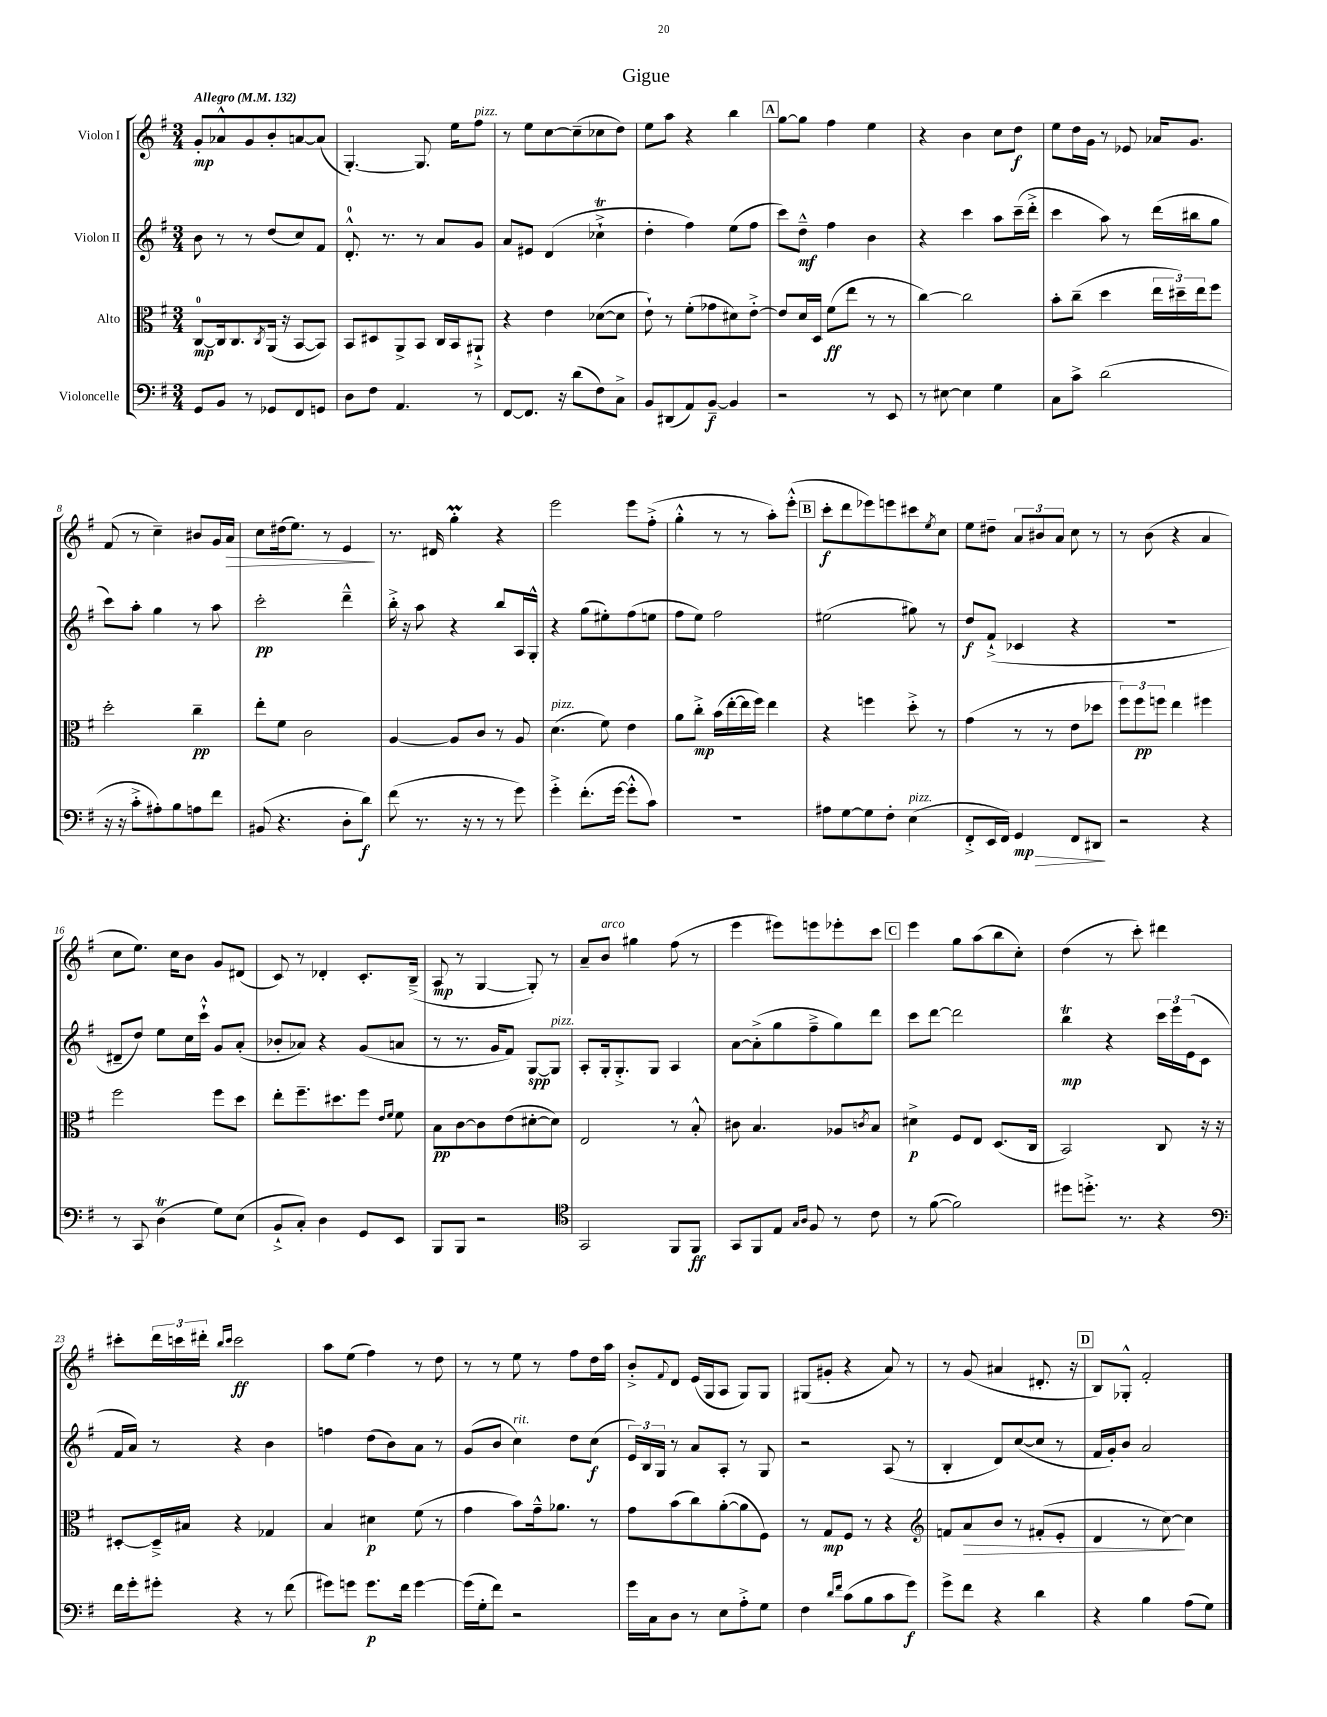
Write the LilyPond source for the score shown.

\header { title = "Gigue" }
<<
\new StaffGroup <<
\new Staff = "s0" \with { instrumentName = "Violon I" } {
    \clef treble \key g \major \numericTimeSignature \time 3/4 \tempo "Allegro" 4 = 132
    g'8-.\mp aes'8-^ g'8 b'8-. a'8~ a'8( |
    g4.~-.) g8. e''16 fis''8^\markup { \italic "pizz." } |
    r8 e''8 c''8~ c''8--( ces''8 d''8) |
    e''8 a''8 r4 b''4 |
    \mark \markup { \box "A" } g''8~ g''8 fis''4 e''4 |
    r4 b'4 c''8 d''8\f |
    e''8 d''16 g'16 r8 ees'8 aes'16 g'8. |
    fis'8( r8 c''4--) bis'8 g'16 a'16\> |
    c''8 dis''16( e''8.) r8 e'4\! |
    r8. dis'16 g''4-.\prall r4 |
    e'''2 e'''8 fis''8-.->( |
    g''4-.-^ r8 r8 a''8-.) e'''8-.-^( |
    \mark \markup { \box "B" } c'''8-.\f d'''8 ees'''8) e'''8 cis'''8 \acciaccatura { e''8 } c''8 |
    e''8 dis''8-- \tuplet 3/2 { a'8 bis'8 a'8 } c''8 r8 |
    r8 b'8( r4 a'4 |
    c''8 e''8.) c''16 b'8 g'8 dis'8( |
    c'8) r8 des'4-. c'8.-. b16--->( |
    a8\mp r8 g4~ g8-.) r8 |
    a'8-- b'8^\markup { \italic "arco" } gis''4 fis''8( r8 |
    e'''4 eis'''8) e'''8 ees'''8-. c'''8 |
    \mark \markup { \box "C" } e'''4 g''8 a''8( b''8 c''8-.) |
    d''4( r8 c'''8-.) dis'''4 |
    cis'''8-. \tuplet 3/2 { d'''16 c'''16 dis'''16-. } \grace { b''16 c'''16 } c'''2\ff |
    a''8 e''8( fis''4) r8 d''8 |
    r8 r8 e''8 r8 fis''8 d''16 a''16 |
    b'8-.-> \appoggiatura { fis'8 } d'8 e'16( g16 a8 g8) g8 |
    gis8( gis'8-. r4 a'8) r8 |
    r8 g'8( ais'4 dis'8.-. r16 |
    \mark \markup { \box "D" } b8) ges8-.-^ fis'2-. \bar "|." |
}
\new Staff = "s1" \with { instrumentName = "Violon II" } {
    \clef treble \key g \major \numericTimeSignature \time 3/4
    b'8 r8 r8 d''8( c''8) fis'8 |
    d'8.-0-.-^ r8. r8 a'8 g'8 |
    a'8 eis'8 d'4( ces''4-!->\trill |
    d''4-. fis''4) e''8( fis''8 |
    \mark \markup { \box "A" } c'''8) d''8---^\mf fis''4 b'4 |
    r4 c'''4 a''8 c'''16--( d'''16-.-> |
    c'''4 a''8) r8 d'''16( bis''16 g''8 |
    c'''8) a''8-. g''4 r8 a''8 |
    c'''2-.\pp d'''4---^ |
    b''16-.-> r16 a''8 r4 b''8 a16 g16-.-^ |
    r4 g''8( eis''8-.) fis''8( e''8 |
    fis''8 e''8) fis''2 |
    \mark \markup { \box "B" } eis''2( gis''8) r8 |
    d''8\f fis'8-!->( ces'4 r4 |
    R2. |
    dis'8-- d''8) e''8 c''16 c'''16-!-^ g'8 a'8-.( |
    bes'8-. aes'8) r4 g'8( a'8 |
    r8 r8. g'16 fis'8) g8~\spp g8^\markup { \italic "pizz." } |
    a8-. g16-. g8.-.-> g8 a4 |
    a'8~ a'8-.->( g''8 fis''8---> g''8) d'''8 |
    \mark \markup { \box "C" } c'''8 d'''8~ d'''2 |
    b''4\trill\mp r4 \tuplet 3/2 { c'''16 e'''16 e'16( } c'8 |
    fis'16 a'16) r8 r4 b'4 |
    f''4 d''8( b'8) a'8 r8 |
    g'8( b'8 c''4^\markup { \italic "rit." }) d''8 c''8\f( |
    \tuplet 3/2 { e'16) b16 g16 } r8 a'8 a8-. r8 g8 |
    r2 a8( r8 |
    b4-. d'8) c''8~( c''8 r8 |
    \mark \markup { \box "D" } fis'16 g'16-.) b'8 a'2 \bar "|." |
}
\new Staff = "s2" \with { instrumentName = "Alto" } {
    \clef alto \key g \major \numericTimeSignature \time 3/4
    c8-0~\mp c16 c8. \acciaccatura { c8 } a,16( r16 b,8~ b,8) |
    b,8 dis8 a,8-> b,8 c16 b,16 ais,8-!-> |
    r4 e'4 des'8~( des'8 |
    e'8-!) r8 fis'8-.( ges'8 dis'8) e'8~-.-> |
    \mark \markup { \box "A" } e'8 d'16 d16 fis'8\ff( e''8 r8 r8 |
    c''4~) c''2 |
    b'8-. c''8--( d''4 \tuplet 3/2 { e''16 dis''16--) e''16 } fis''8 |
    d''2-. c''4--\pp |
    e''8-. fis'8 c'2 |
    a4~ a8 c'8 r8 a8 |
    d'4.^\markup { \italic "pizz." }( fis'8) e'4 |
    a'8 c''8-.->\mp b'16( e''16~-. e''16 fis''16) e''4 |
    \mark \markup { \box "B" } r4 f''4 d''8-.-> r8 |
    g'4( r8 r8 e'8 des''8 |
    \tuplet 3/2 { fis''8) fis''8\pp f''8 } e''4 fis''4 |
    fis''2 fis''8 d''8 |
    e''8-. fis''8.-- dis''8. fis''8 \grace { e'16 fis'16 } fis'8 |
    b8\pp c'8~ c'8 e'8( dis'8~-. dis'8) |
    e2 r8 b8-.-^ |
    cis'8 b4. aes8 \acciaccatura { c'8 } b8 |
    \mark \markup { \box "C" } dis'4->\p fis8 e8 d8.( c16 |
    b,2) c8 r16 r16 |
    dis8~-. dis16---> bis16 r4 ges4 |
    b4 dis'4\p fis'8( r8 |
    g'4 b'8) g'16---^ aes'8. r8 |
    g'8 b'8( c''8) a'8~-.( a'8 fis8) |
    r8 g8\mp fis8 r8 r4 |
    \clef treble f'8 a'8\> b'8 r8 fis'8-.( e'8-. |
    \mark \markup { \box "D" } d'4 r8 c''8~\!) c''4 \bar "|." |
}
\new Staff = "s3" \with { instrumentName = "Violoncelle" } {
    \clef bass \key g \major \numericTimeSignature \time 3/4
    g,8 b,8 r8 ges,8 fis,8 g,8 |
    d8 fis8 a,4. r8 |
    fis,8~ fis,8. r16 d'8( fis8) c8-> |
    b,8 dis,8( a,8) b,8~--\f b,4 |
    \mark \markup { \box "A" } r2 r8 e,8 |
    r8 eis8~ eis4 g4 |
    c8 c'8-> d'2( |
    r16 r16 c'8-.-> ais8-.) b8 a8 fis'8 |
    bis,8( r4. d8-. d'8\f) |
    fis'8( r8. r16 r8 r8 g'8) |
    g'4-.-> fis'8.-.( g'16~ g'8-.-^ c'8) |
    R2. |
    \mark \markup { \box "B" } ais8 g8~ g8 fis8-. e4^\markup { \italic "pizz." }( |
    fis,8-.-> e,16 fis,16) g,4\mp\> fis,8 dis,8\! |
    r2 r4 |
    r8 c,8 d4\trill( g8) e8( |
    b,8-!-> c8-.) d4 g,8 e,8 |
    b,,8 b,,8 r2 |
    \clef tenor g,2 fis,8 fis,8\ff |
    g,8 fis,8 e8 \grace { g16 a16 } fis8 r8 c'8 |
    \mark \markup { \box "C" } r8 fis'8~( fis'2) |
    dis''8 d''8.-.-> r8. r4 |
    \clef bass fis'16 g'16-. gis'8-. r4 r8 fis'8( |
    gis'8) g'8 g'8.\p fis'16 g'4~ |
    g'16( g16-. fis'8) r2 |
    g'16 c16 d8 r8 e8 a8-.-> g8 |
    fis4 \grace { d'16 fis'16 } c'8( b8 c'8 g'8\f) |
    g'8-> fis'8 r4 d'4 |
    \mark \markup { \box "D" } r4 b4 a8( g8) \bar "|." |
}
>>
>>
